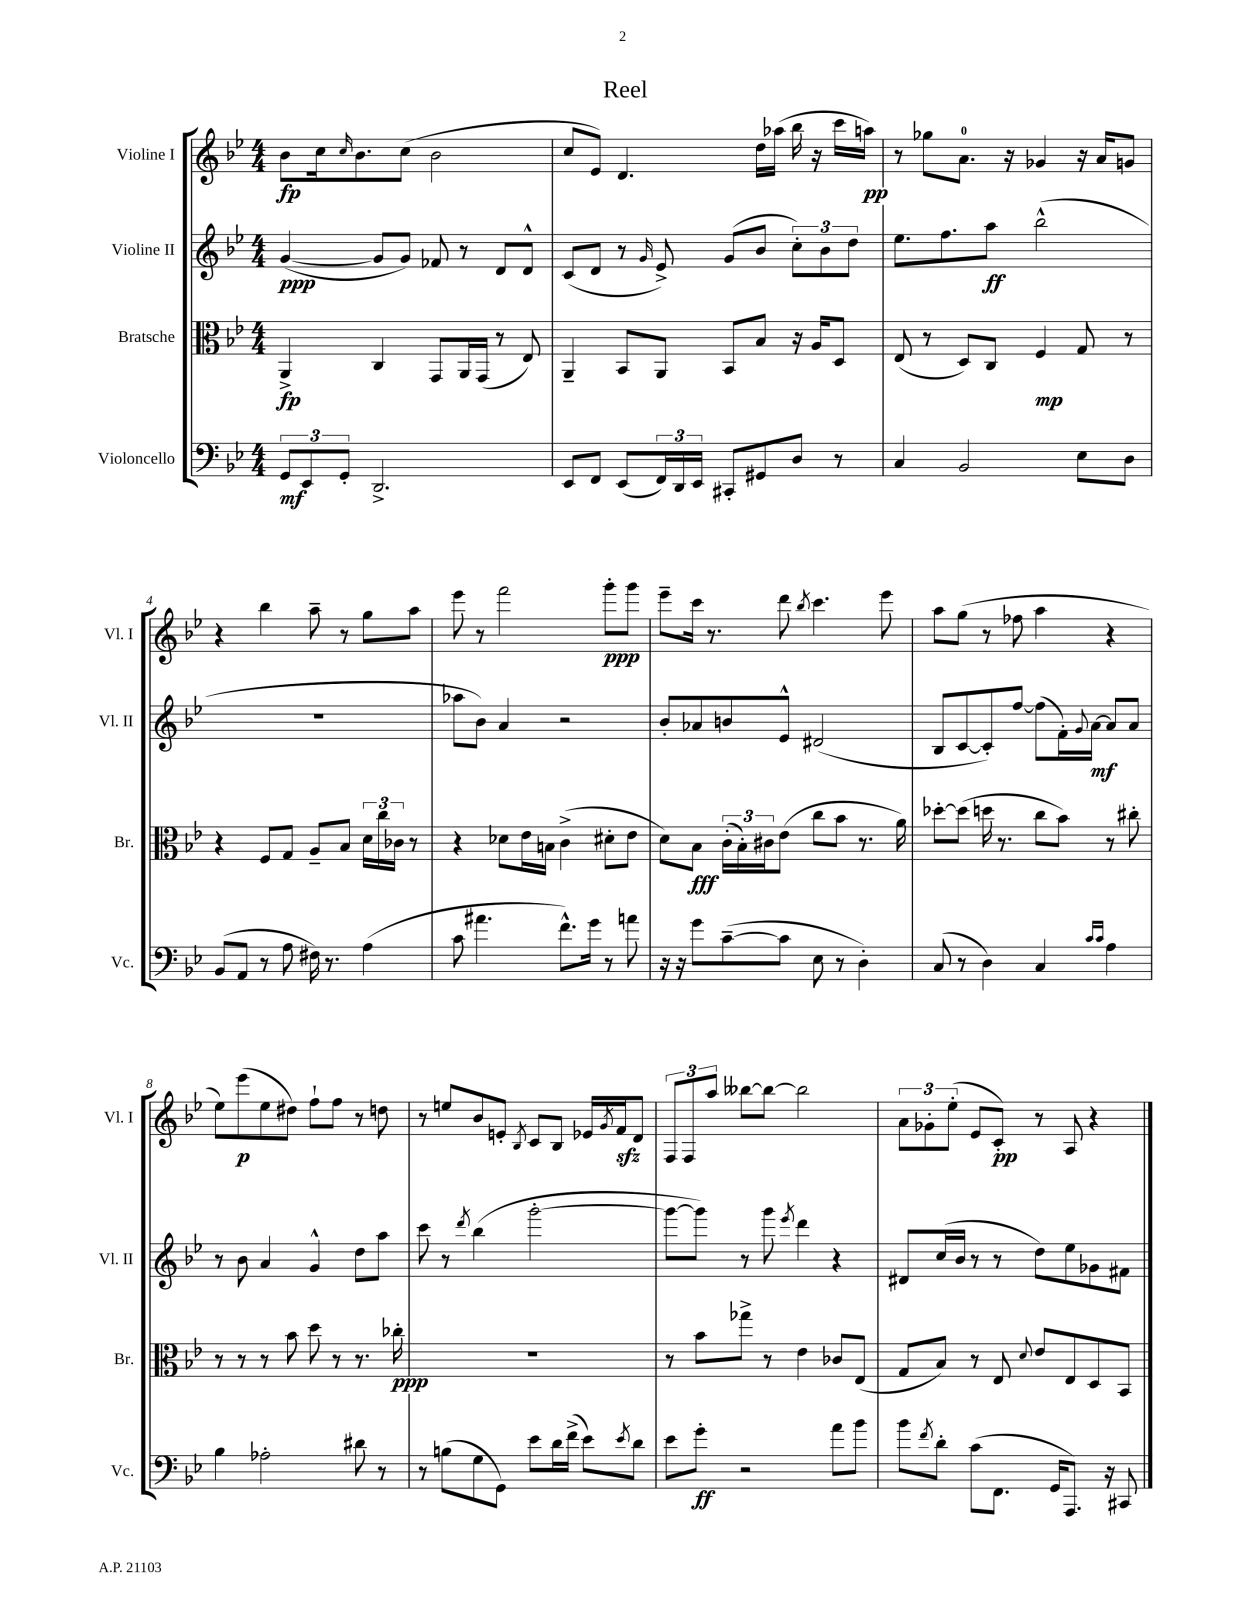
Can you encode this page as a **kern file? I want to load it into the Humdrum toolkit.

**kern	**dynam	**kern	**dynam	**kern	**dynam	**kern	**dynam
*part4	*part4	*part3	*part3	*part2	*part2	*part1	*part1
*staff4	*staff4	*staff3	*staff3	*staff2	*staff2	*staff1	*staff1
*I"Violoncello	*	*I"Bratsche	*	*I"Violine II	*	*I"Violine I	*
*I'Vc.	*	*I'Br.	*	*I'Vl. II	*	*I'Vl. I	*
*clefF4	*	*clefC3	*	*clefG2	*	*clefG2	*
*k[b-e-]	*	*k[b-e-]	*	*k[b-e-]	*	*k[b-e-]	*
*M4/4	*	*M4/4	*	*M4/4	*	*M4/4	*
=1	=1	=1	=1	=1	=1	=1	=1
12GG/L	mf	4AA^/	fp	([4g/	ppp	8b-\L	fp
12EE-/	.	.	.	.	.	.	.
.	.	.	.	.	.	16cc\k	.
12GG'/J	.	.	.	.	.	.	.
.	.	.	.	.	.	16qqcc/	.
.	.	.	.	.	.	8.b-\	.
2.DD^/	.	4C/	.	8g/L]	.	.	.
.	.	.	.	8g/J)	.	(8cc\J	.
.	.	8GG/L	.	8f-X/	.	2b-\	.
.	.	16AA/L	.	8r	.	.	.
.	.	(16GG/JJ	.	.	.	.	.
.	.	8r	.	8d/L	.	.	.
.	.	8E-/)	.	8d^^/J	.	.	.
=2	=2	=2	=2	=2	=2	=2	=2
8EE-/L	.	4AA~/	.	(8c/L	.	8cc/L	.
8FF/J	.	.	.	8d/J	.	8e-/J)	.
(8EE-/L	.	8BB-/L	.	8r	.	4.d/	.
.	.	.	.	16qqg/	.	.	.
24FF/L)	.	8AA/J	.	8e-^/)	.	.	.
24DD/	.	.	.	.	.	.	.
24EE-/JJ	.	.	.	.	.	.	.
8CC#X'/L	.	8BB-/L	.	(8g/L	.	.	.
8GG#X/	.	8B-/J	.	8b-/J	.	16dd\LL	.
.	.	.	.	.	.	(16aa-X\JJ	.
8D/J	.	16r	.	12cc'\L)	.	16bb-\	.
.	.	16A/KL	.	.	.	16r	.
.	.	.	.	12b-\	.	.	.
8r	.	8D/J	.	.	.	16ccc\LL	.
.	.	.	.	12dd\J	.	.	.
.	.	.	.	.	.	16aan\JJ)	pp
=3	=3	=3	=3	=3	=3	=3	=3
4C/	.	(8E-/	.	8.ee-\L	.	8r	.
.	.	8r	.	.	.	8gg-X\L	.
.	.	.	.	8.ff\	.	.	.
2BB-/	.	8D/L)	.	.	.	8.a\J	.
.	.	8C/J	.	8aa\J	ff	.	.
.	.	.	.	.	.	16r	.
.	.	4F/	mp	(2bb-^^\	.	4g-X/	.
8E-\L	.	8G/	.	.	.	16r	.
.	.	.	.	.	.	16a/KL	.
8D\J	.	8r	.	.	.	8gn/J	.
!!LO:LB:g=z
=4	=4	=4	=4	=4	=4	=4	=4
(8BB-/L	.	4r	.	1r	.	4r	.
8AA/J	.	.	.	.	.	.	.
8r	.	8F/L	.	.	.	4bb-\	.
8A\	.	8G/J	.	.	.	.	.
16F#X\)	.	8A~/L	.	.	.	8aa~\	.
8.r	.	.	.	.	.	.	.
.	.	8B-/J	.	.	.	8r	.
(4A\	.	24d\LL	.	.	.	8gg\L	.
.	.	24cc\	.	.	.	.	.
.	.	24c-X\JJ	.	.	.	.	.
.	.	8r	.	.	.	8aa\J	.
=5	=5	=5	=5	=5	=5	=5	=5
8c\	.	4r	.	8aa-X\L	.	8eee-\	.
4.a#X\	.	.	.	8b-\J)	.	8r	.
.	.	8d-X\L	.	4a/	.	2fff\	.
.	.	16e-\L	.	.	.	.	.
.	.	16Bn\JJ	.	.	.	.	.
8.f^^\L)	.	(4c^\	.	2r	.	.	.
16g\Jk	.	.	.	.	.	.	.
8r	.	8d#X'\L	.	.	.	8ggg'\L	ppp
8an\	.	8e-\J	.	.	.	8ggg\J	.
=6	=6	=6	=6	=6	=6	=6	=6
16r	.	8d\L)	.	8b-'/L	.	8eee-~\L	.
16r	.	.	.	.	.	.	.
8g\L	.	8B-\J	fff	8a-X/	.	16ccc\Jk	.
.	.	.	.	.	.	8.r	.
([8c~\	.	(24c'\LL	.	8bn/	.	.	.
.	.	24B-'\)	.	.	.	.	.
.	.	24c#X\J	.	.	.	.	.
8c\J]	.	(8e-\J	.	8e-^^/J	.	8ddd\	.
.	.	.	.	.	.	8qbb-/	.
8E-\	.	8cc\L	.	(2d#X/	.	4.ccc\	.
8r	.	8b-\J	.	.	.	.	.
4D'\)	.	8.r	.	.	.	.	.
.	.	.	.	.	.	8eee-\	.
.	.	16a\)	.	.	.	.	.
=7	=7	=7	=7	=7	=7	=7	=7
(8C/	.	[8dd-X'\L	.	8B-/L	.	8aa\L	.
8r	.	(8dd-\J]	.	[8c/	.	(8gg\J	.
4D\)	.	16ddn\	.	8c'/])	.	8r	.
.	.	8.r	.	.	.	.	.
.	.	.	.	[8ff/J	.	8ff-X\	.
4C/	.	8cc\L	.	(8ff\L]	.	4aa\	.
.	.	8b-\J)	.	16f'\L)	.	.	.
.	.	.	.	8qqg/	.	.	.
.	.	.	.	[16a\JJ	mf	.	.
16qqc/LL	.	.	.	.	.	.	.
16qqc/JJ	.	.	.	.	.	.	.
4A\	.	8r	.	8a/L]	.	4r	.
.	.	8cc#X'\	.	8a/J	.	.	.
!!LO:LB:g=z
=8	=8	=8	=8	=8	=8	=8	=8
4B-\	.	8r	.	8r	.	8ee-\L)	.
.	.	8r	.	8b-\	.	(8eee-\	p
2A-X'\	.	8r	.	4a/	.	8ee-\	.
.	.	8b-\	.	.	.	8dd#X\J)	.
.	.	8dd\	.	4g^^/	.	8ff`\L	.
.	.	8r	.	.	.	8ff\J	.
8d#X\	.	8.r	.	8dd\L	.	8r	.
8r	.	.	.	8aa\J	.	8ddn\	.
.	.	16cc-X'\	ppp	.	.	.	.
=9	=9	=9	=9	=9	=9	=9	=9
8r	.	1r	.	8ccc\	.	8r	.
(8Bn\L	.	.	.	8r	.	8een/L	.
.	.	.	.	8qddd/	.	.	.
8G\	.	.	.	(4bb-\	.	8b-/	.
8GG\J)	.	.	.	.	.	8en'/J	.
.	.	.	.	.	.	8qB-/	.
8e-\L	.	.	.	[2ggg'\	.	8c/L	.
16d\L	.	.	.	.	.	8B-/J	.
(16f^\JJ	.	.	.	.	.	.	.
8e-\L)	.	.	.	.	.	16e-X/LL	.
.	.	.	.	.	.	8qg/	.
.	.	.	.	.	.	16fzz/J	.
8qe-/	.	.	.	.	.	.	.
8d\J	.	.	.	.	.	8d/J	.
=10	=10	=10	=10	=10	=10	=10	=10
8e-\L	.	8r	.	8ggg\L_	.	12F/L	.
.	.	.	.	.	.	12F/	.
8g'\J	ff	8b-\L	.	8ggg\J])	.	.	.
.	.	.	.	.	.	12aa/J	.
2r	.	8gg-X^\J	.	8r	.	[8bb--X\L	.
.	.	8r	.	8ggg\	.	8bb--\J_	.
.	.	.	.	8qeee-/	.	.	.
.	.	4e-\	.	4ddd\	.	2bb--\]	.
8a\L	.	8c-X/L	.	4r	.	.	.
8b-\J	.	(8E-/J	.	.	.	.	.
=11	=11	=11	=11	=11	=11	=11	=11
8b-\L	.	8G/L	.	8d#X/L	.	12a\L	.
.	.	.	.	.	.	12g-X'\	.
8qf/	.	.	.	.	.	.	.
8d'\J	.	8B-/J)	.	(16cc/L	.	.	.
.	.	.	.	.	.	(12ee-'\J	.
.	.	.	.	16b-/JJ	.	.	.
(8c\L	.	8r	.	8r	.	8e-/L	.
8.FF\J	.	8E-/	.	8r	.	8c'/J)	pp
.	.	8qqd/	.	.	.	.	.
.	.	8e-/L	.	8dd\L)	.	8r	.
16GG/KL	.	.	.	.	.	.	.
8.AAA/J)	.	8E-/	.	8ee-\	.	8A/	.
.	.	8D/	.	8g-X\	.	4r	.
16r	.	.	.	.	.	.	.
8CC#X/	.	8BB-/J	.	8f#X\J	.	.	.
==	==	==	==	==	==	==	==
*-	*-	*-	*-	*-	*-	*-	*-
